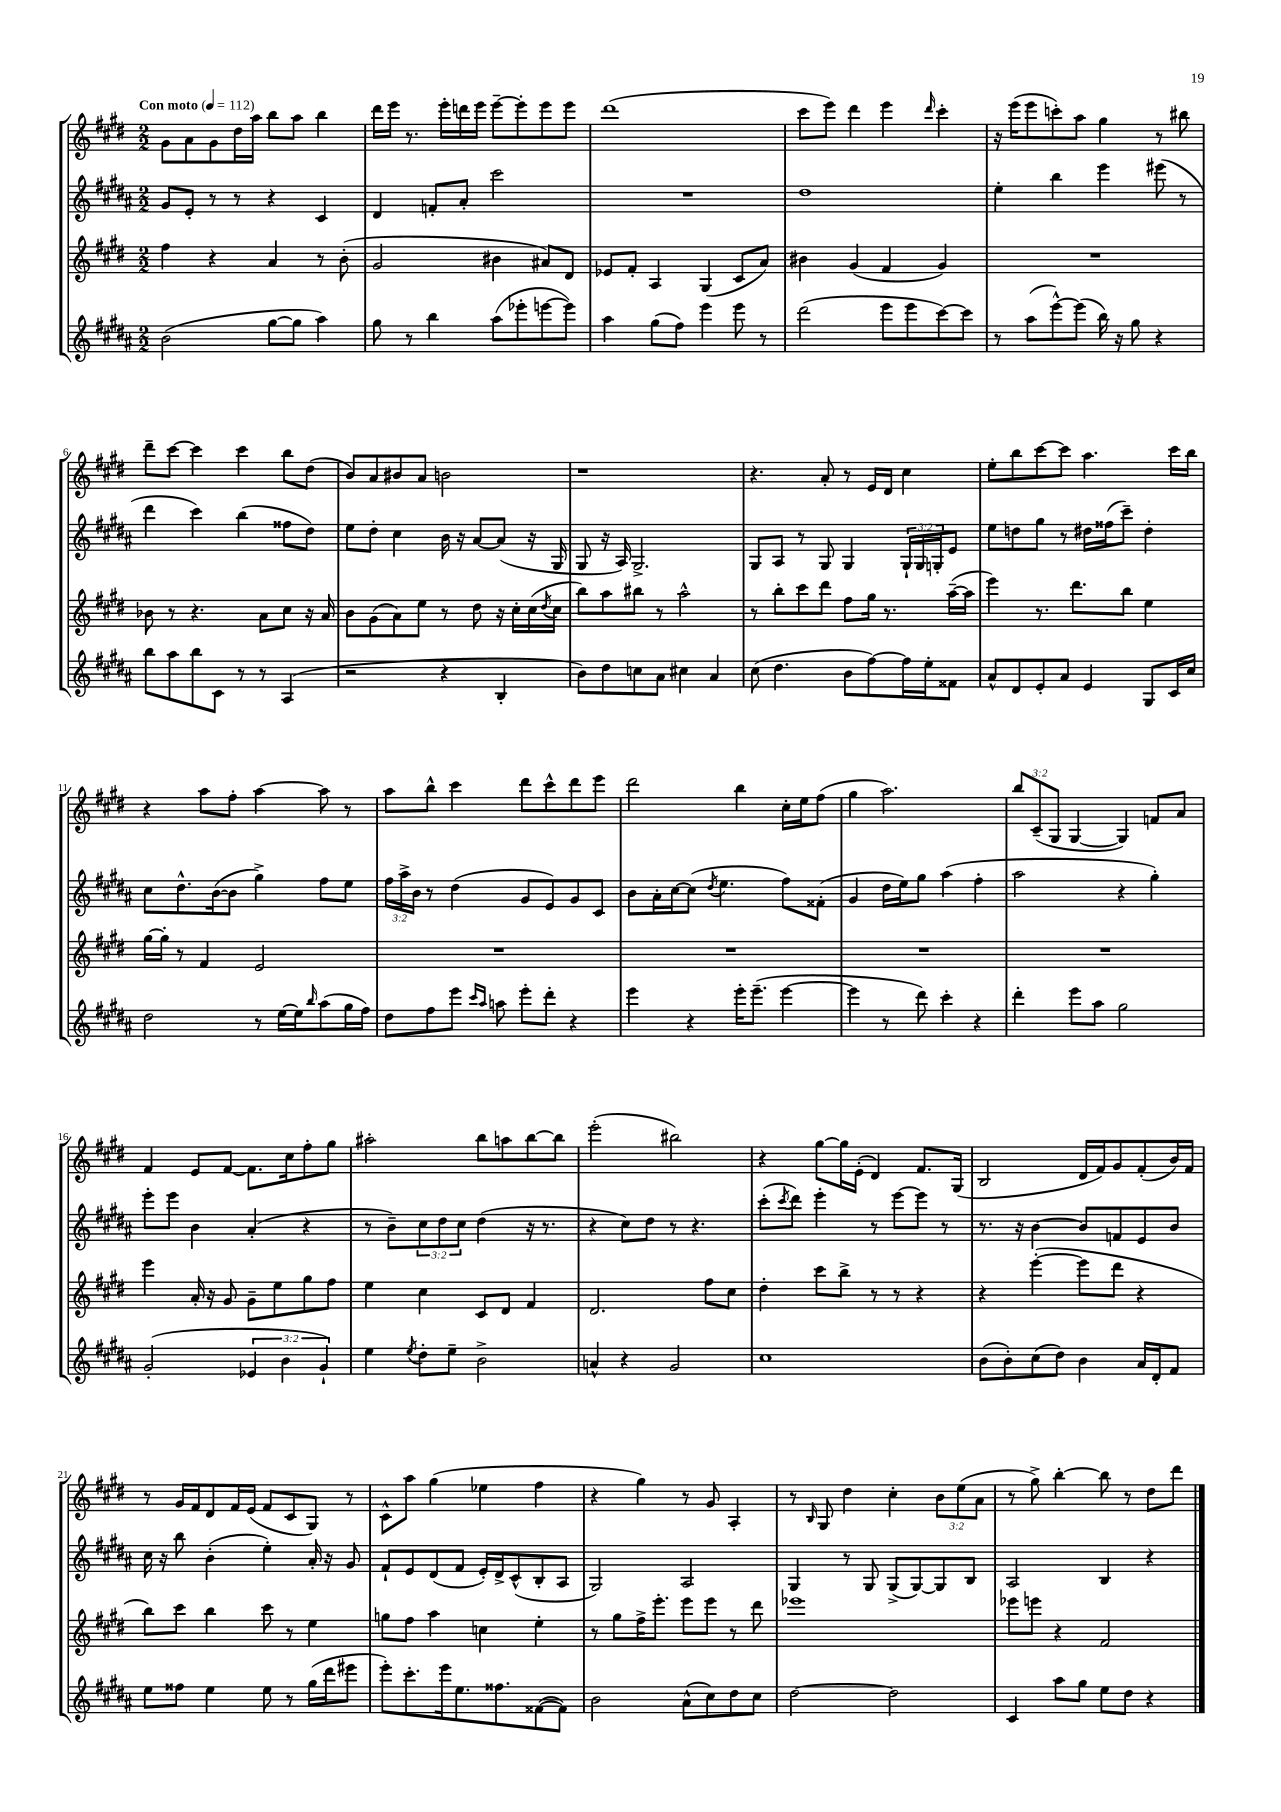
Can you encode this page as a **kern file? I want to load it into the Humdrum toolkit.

**kern	**kern	**kern	**kern
*staff4	*staff3	*staff2	*staff1
*clefG2	*clefG2	*clefG2	*clefG2
*k[f#c#g#d#a#]	*k[f#c#g#d#]	*k[f#c#g#d#a#]	*k[f#c#g#d#]
*M2/2	*M2/2	*M2/2	*M2/2
*MM112	*MM112	*MM112	*MM112
(2b	4ff#	8g#	8g#
.	.	8e'	8a
.	4r	8r	8g#
.	.	8r	16dd#
.	.	.	16aa
[8gg#	4a	4r	8bb
8gg#]	.	.	8aa
4aa#)	8r	4c#	4bb
.	(8b'	.	.
=	=	=	=
8gg#	2g#	4d#	16ddd#
.	.	.	16eee
8r	.	.	8.r
4bb	.	8f'	.
.	.	.	16eee'
.	.	8a#'	16ddd
.	.	.	16eee
(8aa#	4b#	2ccc#	[8eee~
8eee-'	.	.	8eee']
[8eee	8a#)	.	8eee
8eee])	8d#	.	8eee
=	=	=	=
4aa#	8e-	1r	(1ddd#
.	8f#'	.	.
(8gg#	4A	.	.
8ff#)	.	.	.
4eee	(4G#	.	.
8eee	8c#	.	.
8r	8a)	.	.
=	=	=	=
(2ddd#	4b#	1dd#	8ccc#
.	.	.	8eee)
.	(4g#	.	4ddd#
8eee	4f#	.	4eee
8eee	.	.	.
.	.	.	16qqddd#
[8ccc#)	4g#)	.	4ccc#'
8ccc#]	.	.	.
=	=	=	=
8r	1r	4ee'	16r
.	.	.	(16eee
(8aa#	.	.	8eee
[8eee^^)	.	4bb	8ccc')
(8eee]	.	.	8aa
16bb)	.	4eee	4gg#
16r	.	.	.
8gg#	.	.	.
4r	.	(8eee#	8r
.	.	8r	8bb#
=	=	=	=
8bb	8b-	4ddd#	8ddd#~
8aa#	8r	.	[8ccc#
8bb	4.r	4ccc#)	4ccc#]
8c#	.	.	.
8r	.	(4bb	4ccc#
8r	8a	.	.
(4A#	8cc#	8ff##	8bb
.	16r	8dd#)	(8dd#
.	16a	.	.
=	=	=	=
2r	8b	8ee	8b)
.	(8g#	8dd#'	8a
.	8a)	4cc#	8b#
.	8ee	.	8a
4r	8r	16b	2b
.	.	16r	.
.	8dd#	[8a#	.
4B'	16r	(8a#]	.
.	16cc#'	.	.
.	(16cc#	16r	.
.	8qdd#	.	.
.	16cc#	16G#	.
=	=	=	=
8b)	8bb)	8G#	1r
8dd#	8aa	16r	.
.	.	16A#)	.
8cc	8bb#	2.G#^	.
8a#	8r	.	.
4cc#	2aa^^	.	.
4a#	.	.	.
=	=	=	=
(8cc#	8r	8G#	4.r
4.dd#	8bb'	8A#	.
.	8ccc#	8r	.
.	8ddd#	8G#	8a'
8b	8ff#	4G#	8r
[8ff#)	16gg#	.	16e
.	8.r	.	16d#
16ff#]	.	24G#`	4cc#
.	.	24G#	.
16ee'	.	.	.
.	.	24G'	.
8f##	([16aa~	8e	.
.	16aa]	.	.
=	=	=	=
8a#^^	4eee)	8ee	8ee'
8d#	.	8dd	8bb
8e'	8.r	8gg#	[8ccc#
8a#	.	8r	8ccc#]
.	8.ddd#	.	.
4e	.	16dd#	4.aa
.	.	(16ff##	.
.	8bb	8ccc#~)	.
8G#	4ee	4dd#'	.
16c#	.	.	16ccc#
16cc#	.	.	16bb
=	=	=	=
2dd#	[16gg#	8cc#	4r
.	16gg#']	.	.
.	8r	8.dd#^^	.
.	4f#	.	8aa
.	.	([16b	.
.	.	8b]	8ff#'
8r	2e	4gg#^)	[4aa
[16ee	.	.	.
16ee]	.	.	.
16qqbb	.	.	.
(8aa#	.	8ff#	8aa]
16gg#	.	8ee	8r
16ff#)	.	.	.
=	=	=	=
8dd#	1r	24ff#	8aa
.	.	24aa#^	.
.	.	24b	.
8ff#	.	8r	8bb^^
8eee	.	(4dd#	4ccc#
16qqccc#	.	.	.
16qqaa#	.	.	.
8aa	.	.	.
8eee'	.	8g#	8ddd#
8ddd#'	.	8e)	8ccc#^^
4r	.	8g#	8ddd#
.	.	8c#	8eee
=	=	=	=
4eee	1r	8b	2ddd#
.	.	16a#'	.
.	.	[16cc#	.
4r	.	(8cc#]	.
.	.	8qdd#	.
.	.	4.ee	.
16eee'	.	.	4bb
(8.eee~	.	.	.
[4eee	.	8ff#)	16cc#'
.	.	.	16ee
.	.	(8f##'	(8ff#
=	=	=	=
4eee]	1r	4g#	4gg#
8r	.	16dd#	2.aa)
.	.	16ee)	.
8ddd#)	.	8gg#	.
4ccc#'	.	(4aa#	.
4r	.	4ff#'	.
=	=	=	=
4ddd#'	1r	2aa#	12bb
.	.	.	(12c#~
.	.	.	12G#
8eee	.	.	[4G#
8aa#	.	.	.
2gg#	.	4r	4G#])
.	.	4gg#')	8f
.	.	.	8a
=	=	=	=
(2g#'	4eee	8eee'	4f#
.	.	8eee	.
.	16a'	4b	8e
.	16r	.	.
.	8g#	.	[8f#
6e-	8g#~	(4a#'	8.f#]
.	8ee	.	.
6b	.	.	.
.	.	.	16cc#
.	8gg#	4r	8ff#'
6g#`)	.	.	.
.	8ff#	.	8gg#
=	=	=	=
4ee	4ee	8r	2aa#'
.	.	8b~)	.
8qee	.	.	.
8dd#'	4cc#	12cc#	.
.	.	12dd#	.
8ee~	.	.	.
.	.	12cc#	.
2b^	8c#	(4dd#	8bb
.	8d#	.	8aa
.	4f#	16r	[8bb
.	.	8.r	.
.	.	.	8bb]
=	=	=	=
4a^^	2.d#	4r	(2eee'
4r	.	8cc#)	.
.	.	8dd#	.
2g#	.	8r	2bb#)
.	.	4.r	.
.	8ff#	.	.
.	8cc#	.	.
=	=	=	=
1cc#	4dd#'	(8ccc#'	4r
.	.	8qccc#	.
.	.	8ddd#)	.
.	8ccc#	4eee'	[8gg#
.	8bb^	.	16gg#]
.	.	.	(16e'
.	8r	8r	4d#)
.	8r	[8eee	.
.	4r	8eee]	8.f#
.	.	8r	.
.	.	.	(16G#
=	=	=	=
(8b	4r	8.r	2B
8b')	.	.	.
.	.	16r	.
(8cc#	([4eee'	[4b	.
8dd#)	.	.	.
4b	8eee]	8b]	16d#
.	.	.	16f#)
.	8ddd#	8f	8g#
16a#	4r	8e	(8f#'
16d#'	.	.	.
8f#	.	8b	16b)
.	.	.	16f#
=	=	=	=
8ee	8bb)	16cc#	8r
.	.	16r	.
8ff##	8ccc#	8bb	16g#
.	.	.	16f#
4ee	4bb	(4b'	8d#
.	.	.	16f#
.	.	.	(16e
8ee	8ccc#	4ee')	8f#
8r	8r	.	8c#
(16gg#	4ee	16a#'	8G#)
16ddd#	.	16r	.
8eee#	.	8g#	8r
=	=	=	=
8eee')	8gg	8f#`	8c#^^
8.ccc#'	8ff#	8e	8aa
.	4aa	(8d#	(4gg#
16eee	.	.	.
8.ee	.	8f#	.
.	4cc	16e')	4ee-
8.ff##	.	16d#^	.
.	.	(8c#^^	.
([8f##	4ee'	8B'	4ff#
8f##])	.	8A#	.
=	=	=	=
2b	8r	2G#)	4r
.	8gg#	.	.
.	16ff#^	.	4gg#)
.	8.eee'	.	.
(8a#^^	8eee	2A#	8r
8cc#)	8eee	.	8g#
8dd#	8r	.	4A'
8cc#	8ddd#	.	.
=	=	=	=
[2dd#	1eee-	4G#	8r
.	.	.	16qqB
.	.	.	8G#
.	.	8r	4dd#
.	.	8G#	.
2dd#]	.	(8G#^	4cc#'
.	.	[8G#)	.
.	.	8G#]	12b
.	.	.	(12ee
.	.	8B	.
.	.	.	12a
=	=	=	=
4c#	8eee-	2A#	8r
.	8eee	.	8gg#^)
8aa#	4r	.	[4bb'
8gg#	.	.	.
8ee	2f#	4B	8bb]
8dd#	.	.	8r
4r	.	4r	8dd#
.	.	.	8ddd#
==	==	==	==
*-	*-	*-	*-
